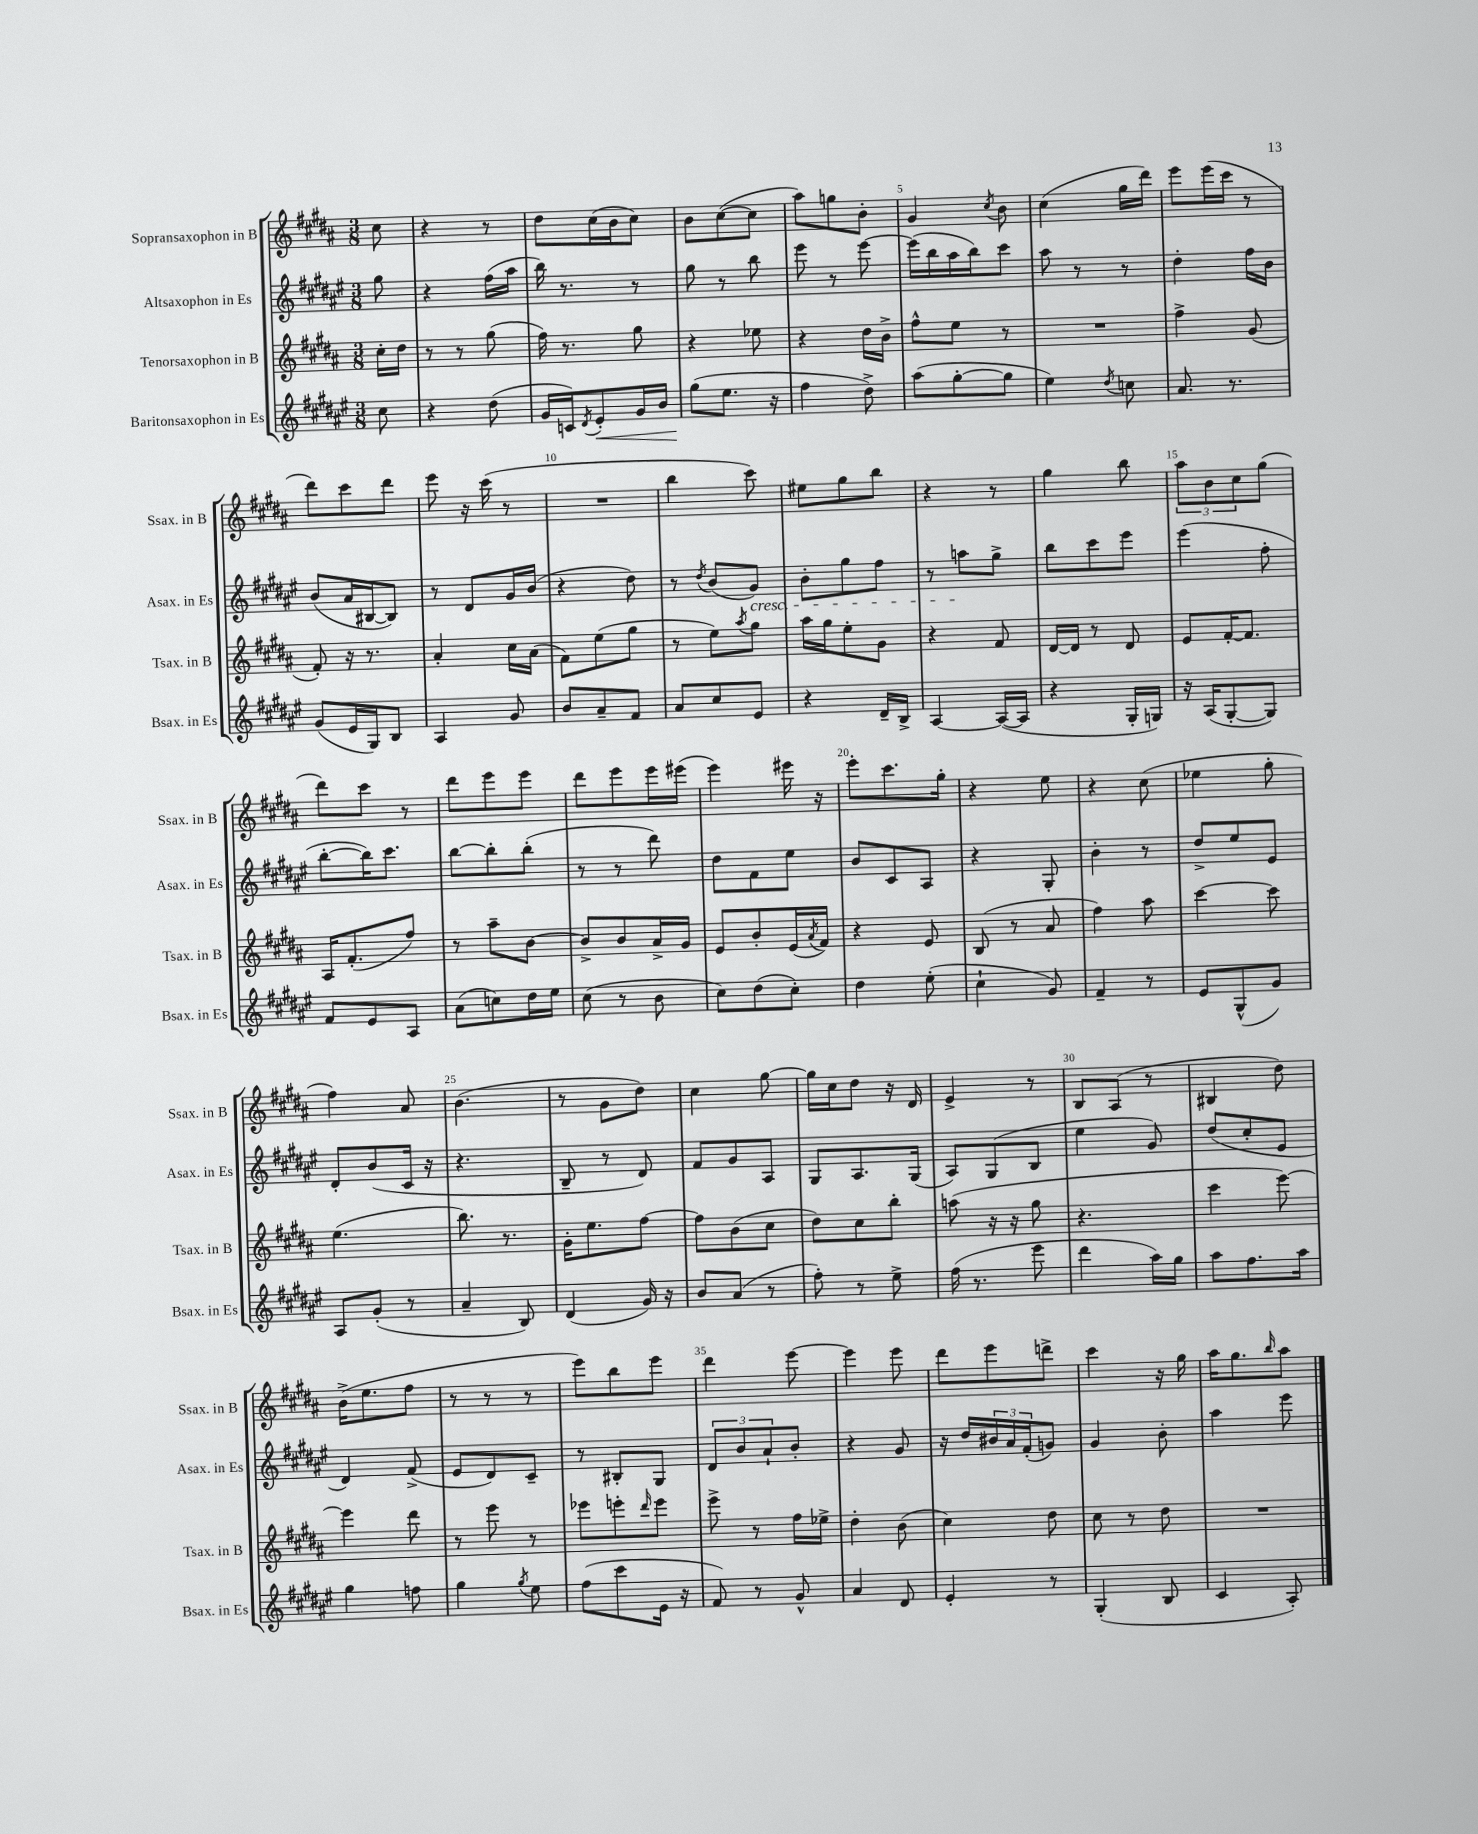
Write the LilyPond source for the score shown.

<<
\new StaffGroup <<
\new Staff = "s0" \with { instrumentName = "Sopransaxophon in B" shortInstrumentName = "Ssax. in B" } {
    \clef treble \key b \major \numericTimeSignature \time 3/8 \partial 8
    cis''8 |
    r4 r8 |
    dis''8 cis''16( b'16 cis''8) |
    b'8 cis''8~( cis''8 |
    ais''8) g''8 b'8-. |
    gis'4 \acciaccatura { cis''8 } b'8 |
    cis''4( gis''16 dis'''16) |
    e'''8 e'''16( cis'''16 r8 |
    dis'''8) cis'''8 dis'''8 |
    e'''8 r16 cis'''16( r8 |
    R4. |
    b''4 cis'''8) |
    eis''8 gis''8 b''8 |
    r4 r8 |
    gis''4 b''8 |
    \tuplet 3/2 { ais''8 b'8 cis''8 } gis''8( |
    dis'''8) cis'''8 r8 |
    dis'''8 e'''8 e'''8 |
    dis'''8 e'''8 e'''16 eis'''16( |
    e'''4) eis'''16 r16 |
    e'''8-. cis'''8. gis''16-. |
    r4 e''8 |
    r4 cis''8( |
    ees''4 gis''8-. |
    fis''4) ais'8 |
    b'4.( |
    r8 gis'8 dis''8) |
    cis''4 gis''8~ |
    gis''16 cis''16 dis''8 r16 dis'16 |
    e'4-> r8 |
    b8 ais8( r8 |
    bis4 dis''8) |
    b'16->( e''8. fis''8 |
    r8 r8 r8 |
    e'''8) b''8 e'''8 |
    dis'''4 e'''8~ |
    e'''4 e'''8 |
    dis'''8 e'''8 d'''8-> |
    cis'''4 r16 gis''16 |
    ais''16 gis''8. \grace { b''16 } ais''8 \bar "|." |
}
\new Staff = "s1" \with { instrumentName = "Altsaxophon in Es" shortInstrumentName = "Asax. in Es" } {
    \clef treble \key fis \major \numericTimeSignature \time 3/8 \partial 8
    gis''8 |
    r4 fis''16( ais''16 |
    b''16) r8. r8 |
    gis''8 r8 b''8 |
    eis'''8 r8 eis'''8~ |
    eis'''16( b''16 ais''16 b''16) cis'''8 |
    ais''8 r8 r8 |
    dis''4-. fis''16 b'16 |
    b'8( ais'16 bis16~ bis8) |
    r8 dis'8 gis'16 b'16( |
    r4 dis''8) |
    r8 \acciaccatura { dis''8 } b'8( gis'8\cresc) |
    b'8-. gis''8 fis''8 |
    r8 a''8\! gis''8-> |
    b''8 cis'''8 eis'''8 |
    eis'''4( fis''8-. |
    b''8~-. b''16) cis'''8. |
    b''8~ b''8-. b''8-.( |
    r8 r8 dis'''8) |
    dis''8 fis'8 eis''8 |
    b'8 cis'8 ais8 |
    r4 gis8-. |
    b'4-. r8 |
    dis''8-> eis''8 eis'8 |
    dis'8-. b'8( cis'16 r16 |
    r4. |
    b8-- r8 dis'8) |
    fis'8 gis'8 ais8 |
    gis8 ais8. gis16( |
    ais8) gis8( b8 |
    eis''4 gis'8) |
    dis''8( cis''8-. eis'8 |
    dis'4) fis'8->( |
    eis'8 dis'8) cis'8-- |
    r8 bis8-. gis8 |
    \tuplet 3/2 { dis'8 b'8 ais'8-! } b'8-. |
    r4 gis'8 |
    r16 dis''16 \tuplet 3/2 { bis'16 ais'16 fis'16-.( } g'8) |
    gis'4 b'8-. |
    ais''4 eis'''8 \bar "|." |
}
\new Staff = "s2" \with { instrumentName = "Tenorsaxophon in B" shortInstrumentName = "Tsax. in B" } {
    \clef treble \key b \major \numericTimeSignature \time 3/8 \partial 8
    cis''16-. dis''16 |
    r8 r8 gis''8( |
    fis''16) r8. gis''8 |
    r4 ees''8 |
    r4 dis''16 b'16-> |
    fis''8-^ e''8 r8 |
    R4. |
    fis''4-> gis'8( |
    fis'8-.) r16 r8. |
    ais'4-. cis''16 ais'16( |
    fis'8) e''8( gis''8 |
    r8 e''8) \acciaccatura { ais''8 } gis''8 |
    ais''16 gis''16 e''8-. gis'8 |
    r4 fis'8 |
    dis'16~ dis'16 r8 dis'8 |
    e'8 fis'16~-. fis'8. |
    ais16 fis'8.-.( fis''8) |
    r8 ais''8-- b'8~ |
    b'8-> b'8 ais'16-> gis'16 |
    e'8 b'8-. e'16( \acciaccatura { ais'8 } fis'16) |
    r4 e'8 |
    b8( r8 ais'8 |
    fis''4) ais''8 |
    cis'''4~ cis'''8 |
    e''4.( |
    b''8.) r8. |
    gis'16-. e''8. fis''8~ |
    fis''8 b'8( cis''8 |
    dis''8) cis''8 b''8-. |
    a''8( r16 r16 gis''8 |
    r4. |
    cis'''4 e'''8~) |
    e'''4 dis'''8 |
    r8 e'''8 r8 |
    ees'''8 e'''8-. \grace { dis'''16 } e'''8 |
    e'''8-> r8 fis''16 ees''16-> |
    dis''4-. b'8( |
    cis''4) dis''8 |
    cis''8 r8 dis''8 |
    R4. \bar "|." |
}
\new Staff = "s3" \with { instrumentName = "Baritonsaxophon in Es" shortInstrumentName = "Bsax. in Es" } {
    \clef treble \key fis \major \numericTimeSignature \time 3/8 \partial 8
    cis''8 |
    r4 dis''8( |
    gis'16 c'16) \acciaccatura { dis'8 } eis'8-.\< gis'16 b'16 |
    gis''8\!( eis''8. r16 |
    fis''4 dis''8->) |
    ais''8( gis''8~-. gis''8 |
    eis''4) \acciaccatura { dis''8 } c''8 |
    ais'8. r8. |
    gis'8( eis'16 gis16) b8 |
    ais4 gis'8 |
    b'8 ais'8-- fis'8 |
    ais'8 cis''8 eis'8 |
    r4 dis'16-- b16-> |
    ais4~ ais16~( ais16 |
    r4 gis16-. g16) |
    r16 ais16( gis8~-. gis8) |
    fis'8 eis'8 ais8 |
    ais'8( c''8) dis''16 eis''16 |
    cis''8( r8 b'8 |
    cis''8) dis''8( cis''8-.) |
    dis''4 eis''8-.( |
    cis''4-! gis'8) |
    fis'4-- r8 |
    eis'8 gis8-^( gis'8) |
    ais8 gis'8-.( r8 |
    ais'4-- b8) |
    dis'4( gis'16) r16 |
    b'8 ais'8( r8 |
    fis''8-.) r8 eis''8-> |
    fis''16( r8. eis'''8 |
    dis'''4 ais''16) gis''16 |
    ais''8 fis''8. ais''16 |
    gis''4 f''8 |
    gis''4 \acciaccatura { gis''8 } eis''8 |
    fis''8( cis'''8 eis'16 r16 |
    fis'8) r8 gis'8-^ |
    ais'4 dis'8 |
    eis'4-. r8 |
    gis4-.( b8 |
    cis'4 ais8-.) \bar "|." |
}
>>
>>
\layout { \context { \Score \override BarNumber.break-visibility = ##(#f #t #t) barNumberVisibility = #(every-nth-bar-number-visible 5) } }
